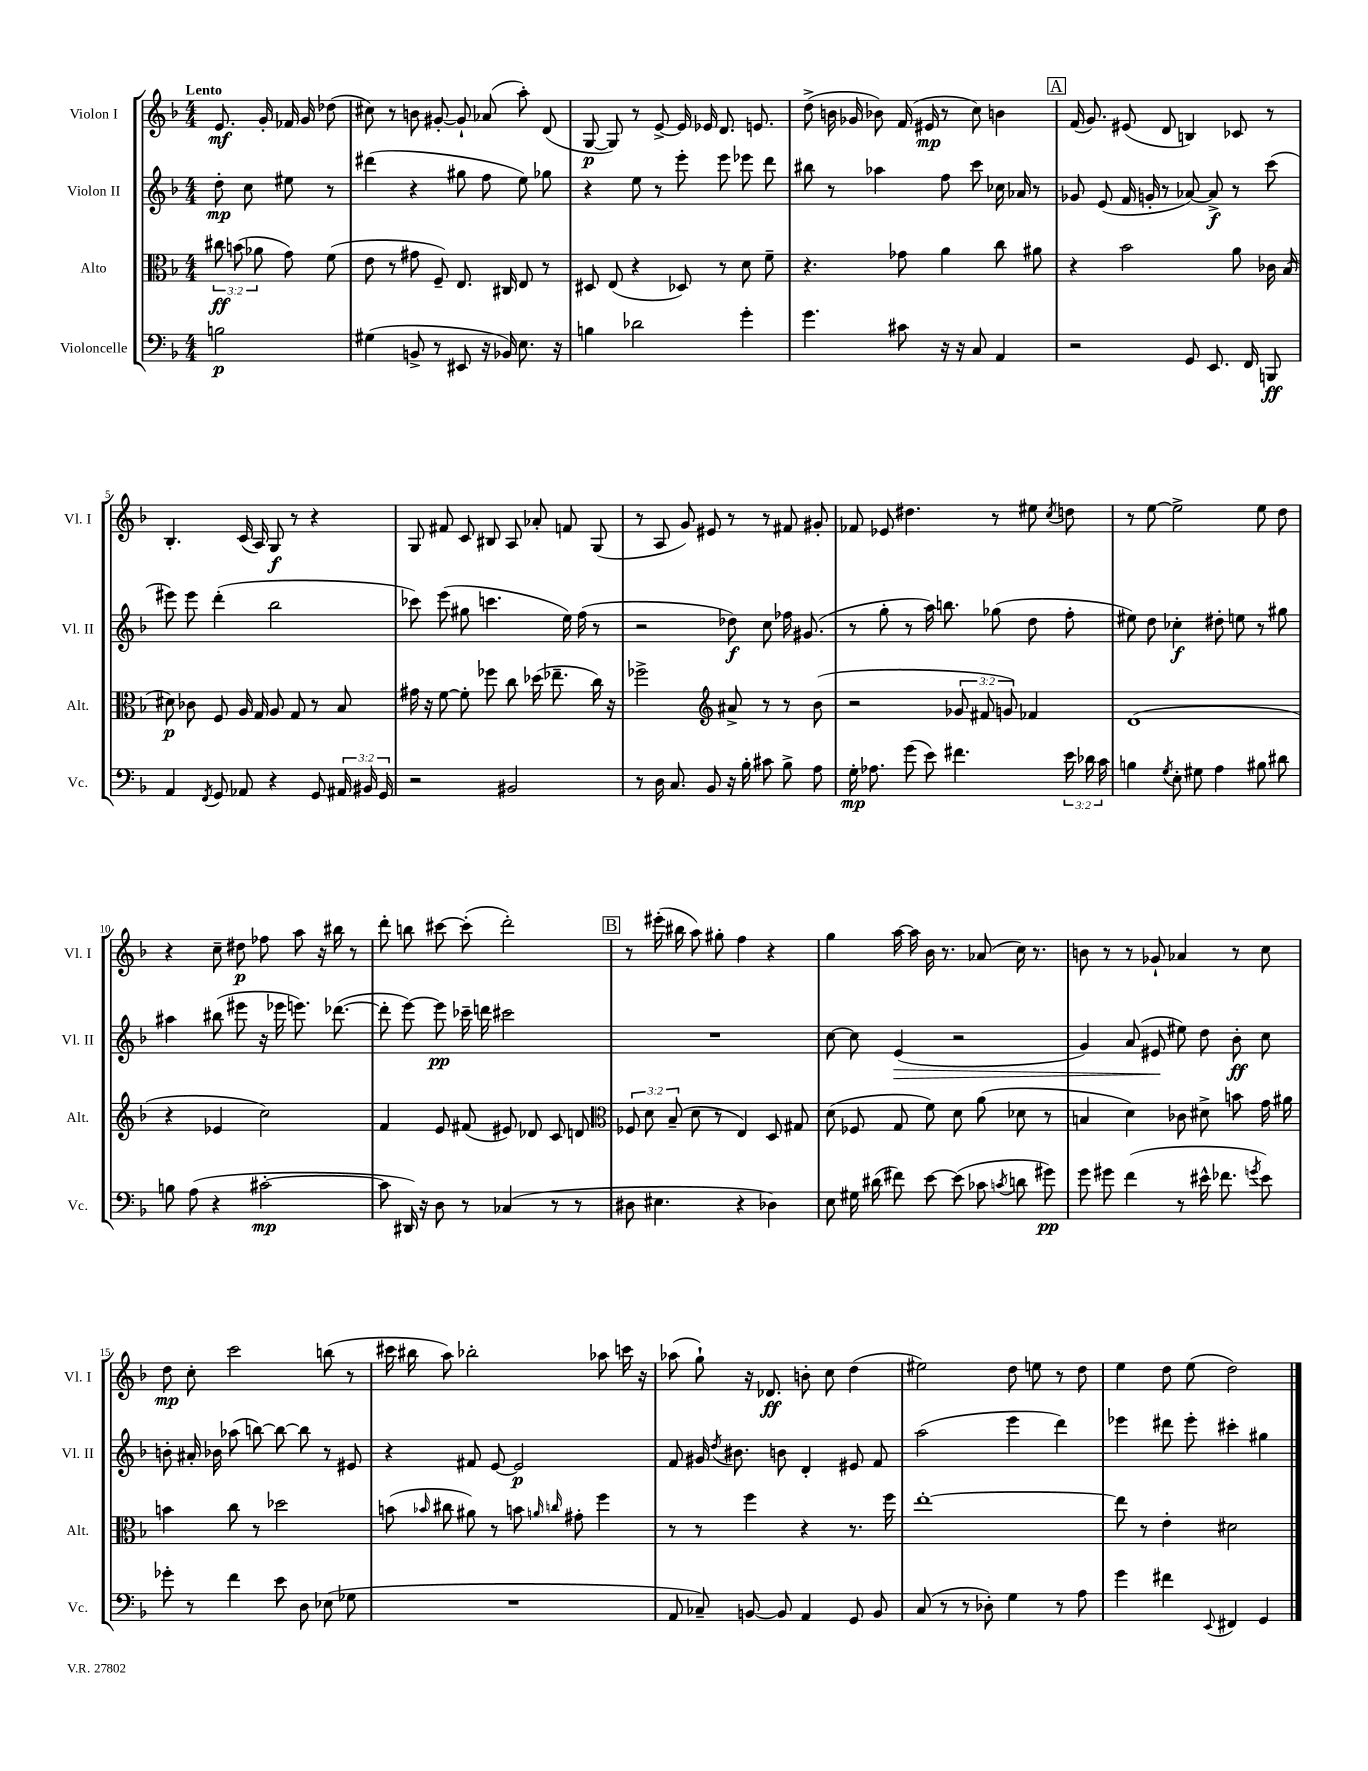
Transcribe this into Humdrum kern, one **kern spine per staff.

**kern	**dynam	**kern	**dynam	**kern	**dynam	**kern	**dynam
*part4	*part4	*part3	*part3	*part2	*part2	*part1	*part1
*staff4	*staff4	*staff3	*staff3	*staff2	*staff2	*staff1	*staff1
*I"Violoncelle	*	*I"Alto	*	*I"Violon II	*	*I"Violon I	*
*I'Vc.	*	*I'Alt.	*	*I'Vl. II	*	*I'Vl. I	*
*clefF4	*	*clefC3	*	*clefG2	*	*clefG2	*
*k[b-]	*	*k[b-]	*	*k[b-]	*	*k[b-]	*
*M4/4	*	*M4/4	*	*M4/4	*	*M4/4	*
=	=	=	=	=	=	=	=
!	!	!	!	!	!	!LO:TX:a:B:t=Lento	!
2Bn\	p	12cc#X\	ff	8dd'\	mp	8.e/	mf
.	.	(12bn\	.	.	.	.	.
.	.	.	.	8cc\	.	.	.
.	.	12a-X\	.	.	.	.	.
.	.	.	.	.	.	16g'/	.
.	.	8g\)	.	8ee#X\	.	16f-X/	.
.	.	.	.	.	.	16g/	.
.	.	(8f\	.	8r	.	(8dd-X\	.
=1	=1	=1	=1	=1	=1	=1	=1
(4G#X\	.	8e\	.	(4ddd#X\	.	8cc#X\)	.
.	.	8r	.	.	.	8r	.
8BBn^/	.	8g#X\	.	4r	.	8bn\	.
8r	.	8F~/)	.	.	.	[8g#X'/	.
8EE#X/	.	8.E/	.	8gg#X\	.	8g#`/]	.
16r	.	.	.	8ff\	.	(8a-X/	.
16BB-X/)	.	16C#X/	.	.	.	.	.
8.E\	.	8E/	.	8ee\)	.	8aa'\)	.
.	.	8r	.	8gg-X\	.	(8d/	.
16r	.	.	.	.	.	.	.
=2	=2	=2	=2	=2	=2	=2	=2
4Bn\	.	8D#X/	.	4r	.	[8G/	p
.	.	(8E/	.	.	.	8G/])	.
2d-X\	.	4r	.	8ee\	.	8r	.
.	.	.	.	8r	.	[8e^/	.
.	.	8D-X/)	.	8eee'\	.	16e/]	.
.	.	.	.	.	.	16e-X/	.
.	.	8r	.	8eee\	.	8.d/	.
4g'\	.	8d\	.	8eee-X\	.	.	.
.	.	.	.	.	.	8.en/	.
.	.	8f~\	.	8ddd\	.	.	.
=3	=3	=3	=3	=3	=3	=3	=3
4.g\	.	4.r	.	8bb#X\	.	(8dd^\	.
.	.	.	.	8r	.	16bn\	.
.	.	.	.	.	.	16g-X/	.
.	.	.	.	4aa-X\	.	8b-X\)	.
8c#X\	.	8g-X\	.	.	.	(16f/	.
.	.	.	.	.	.	16e#X/	mp
16r	.	4a\	.	8ff\	.	8r	.
16r	.	.	.	.	.	.	.
8C/	.	.	.	8ccc\	.	8cc\)	.
4AA/	.	8cc\	.	16cc-X\	.	4bn\	.
.	.	.	.	16a-X/	.	.	.
.	.	8a#X\	.	8r	.	.	.
!!LO:REH:place=s1:t=A
=4	=4	=4	=4	=4	=4	=4	=4
2r	.	4r	.	8g-X/	.	(16f/	.
.	.	.	.	.	.	8.g/)	.
.	.	.	.	(8e/	.	.	.
.	.	2b-\	.	16f/	.	(8e#X/	.
.	.	.	.	16gn'/	.	.	.
.	.	.	.	8r	.	8d/	.
8GG/	.	.	.	[8a-X/)	.	4Bn/)	.
8.EE/	.	.	.	8a-^/]	f	.	.
.	.	8a\	.	8r	.	8c-X/	.
16FF/	.	.	.	.	.	.	.
8BBBn/	ff	16c-X\	.	(8ccc\	.	8r	.
.	.	(16B-/	.	.	.	.	.
!!LO:LB:g=z
=5	=5	=5	=5	=5	=5	=5	=5
4AA/	.	8d#X\)	p	8eee#X\)	.	4.B-'/	.
.	.	8c-X\	.	8eee#\	.	.	.
8qFF/	.	.	.	.	.	.	.
8GG/	.	8F/	.	(4ddd'\	.	.	.
8AA-X/	.	16A/	.	.	.	(16c/	.
.	.	16G/	.	.	.	16A/)	.
4r	.	8A/	.	2bb-\	.	8G/	f
.	.	8G/	.	.	.	8r	.
8GG/	.	8r	.	.	.	4r	.
24AA#X/	.	8B-/	.	.	.	.	.
24BB#X/	.	.	.	.	.	.	.
24GG/	.	.	.	.	.	.	.
=6	=6	=6	=6	=6	=6	=6	=6
2r	.	16g#X\	.	8ccc-X\)	.	8G/	.
.	.	16r	.	.	.	.	.
.	.	[8f\	.	(8eee\	.	8f#X/	.
.	.	8f'\]	.	8gg#X\	.	8c/	.
.	.	8ff-X\	.	4.cccn\	.	8B#X/	.
2BB#X/	.	8cc\	.	.	.	8A/	.
.	.	(16dd-X\	.	.	.	8a-X'/	.
.	.	8.ee-X~\	.	.	.	.	.
.	.	.	.	16ee\)	.	8fn/	.
.	.	.	.	(16ff\	.	.	.
.	.	16cc\)	.	8r	.	(8G/	.
.	.	16r	.	.	.	.	.
=7	=7	=7	=7	=7	=7	=7	=7
8r	.	2ff-X^\	.	2r	.	8r	.
16D\	.	.	.	.	.	8A/	.
8.C/	.	.	.	.	.	.	.
.	.	.	.	.	.	8g/)	.
8BB-/	.	.	.	.	.	8e#X/	.
*	*	*clefG2	*	*	*	*	*
16r	.	8a#X^/	.	8dd-X\)	f	8r	.
16B-'\	.	.	.	.	.	.	.
8c#X\	.	8r	.	8cc\	.	8r	.
8B-^\	.	8r	.	16ff-X\	.	8f#X/	.
.	.	.	.	(8.g#X/	.	.	.
8A\	.	(8b-\	.	.	.	8g#X'/	.
=8	=8	=8	=8	=8	=8	=8	=8
16G'\	mp	2r	.	8r	.	8f-X/	.
8.A-X\	.	.	.	.	.	.	.
.	.	.	.	8gg'\	.	8e-X/	.
(8g\	.	.	.	8r	.	4.dd#X\	.
8e\)	.	.	.	16aa\)	.	.	.
.	.	.	.	8.bbn\	.	.	.
4.f#X\	.	12g-X/	.	.	.	.	.
.	.	12f#X/	.	.	.	.	.
.	.	.	.	(8gg-X\	.	8r	.
.	.	12gn/)	.	.	.	.	.
.	.	4f-X/	.	8dd\	.	8ee#X\	.
.	.	.	.	.	.	8qcc/	.
24e\	.	.	.	8ff'\	.	8ddn\	.
24d-X\	.	.	.	.	.	.	.
24c\	.	.	.	.	.	.	.
=9	=9	=9	=9	=9	=9	=9	=9
4Bn\	.	(1d	.	8ee#X\)	.	8r	.
.	.	.	.	8dd\	.	[8ee\	.
8qG/	.	.	.	.	.	.	.
8E'\	.	.	.	4cc-X'\	f	2ee^\]	.
8G#X\	.	.	.	.	.	.	.
4A\	.	.	.	8dd#X'\	.	.	.
.	.	.	.	8een\	.	.	.
8B#X\	.	.	.	8r	.	8ee\	.
8d#X\	.	.	.	8gg#X\	.	8dd\	.
!!LO:LB:g=z
=10	=10	=10	=10	=10	=10	=10	=10
8Bn\	.	4r	.	4aa#X\	.	4r	.
(8A\	.	.	.	.	.	.	.
4r	.	4e-X/	.	(8bb#X\	.	8cc~\	.
.	.	.	.	8eee#X\	.	8dd#X\	p
[2c#X'\	mp	2cc\)	.	16r	.	8ff-X\	.
.	.	.	.	16eee-X\	.	.	.
.	.	.	.	8.eeen\)	.	8aa\	.
.	.	.	.	.	.	16r	.
.	.	.	.	([8.ddd-X\	.	16bb#X\	.
.	.	.	.	.	.	8r	.
=11	=11	=11	=11	=11	=11	=11	=11
8c#\]	.	4f/	.	8ddd-'\]	.	8ddd'\	.
16DD#X/)	.	.	.	[8eee\)	.	8bbn\	.
16r	.	.	.	.	.	.	.
8D\	.	8e/	.	8eee\]	pp	[8ccc#X\	.
8r	.	(8f#X/	.	16ccc-X~\	.	(8ccc#'\]	.
.	.	.	.	16dddn\	.	.	.
(4C-X/	.	8e#X/)	.	2ccc#X\	.	2ddd'\)	.
.	.	8d-X/	.	.	.	.	.
8r	.	8c/	.	.	.	.	.
8r	.	8dn/	.	.	.	.	.
!!LO:REH:place=s1:t=B
=12	=12	=12	=12	=12	=12	=12	=12
*	*	*clefC3	*	*	*	*	*
8D#X\	.	12F-X/	.	1r	.	8r	.
.	.	12d\	.	.	.	.	.
4.E#X\	.	.	.	.	.	(16eee#X'\	.
.	.	(12B-~/	.	.	.	.	.
.	.	.	.	.	.	16bb#X\	.
.	.	8d\	.	.	.	8aa\)	.
.	.	8r	.	.	.	8gg#X'\	.
4r	.	4E/)	.	.	.	4ff\	.
4D-X\)	.	8D/	.	.	.	4r	.
.	.	8G#X/	.	.	.	.	.
=13	=13	=13	=13	=13	=13	=13	=13
8E\	.	(8d\	.	[8cc\	.	4gg\	.
16G#X\	.	8F-X/	.	8cc\]	.	.	.
(16d#X\	.	.	.	.	.	.	.
!	!	!	!	!	!LO:HP:b	!	!
8f#X\)	.	8G/	.	(4e/	>	[16aa\	.
.	.	.	.	.	.	16aa\]	.
[8e\	.	8f\)	.	.	.	16b-\	.
.	.	.	.	.	.	8.r	.
(8e\]	.	8d\	.	2r	.	.	.
8c-X\	.	(8a\	.	.	.	(8a-X/	.
8qcn/	.	.	.	.	.	.	.
8dn\	.	8d-X\	.	.	.	16cc\)	.
.	.	.	.	.	.	8.r	.
8g#X\)	pp	8r	.	.	.	.	.
=14	=14	=14	=14	=14	=14	=14	=14
8g\	.	4Bn/	.	4g/)	.	8bn\	.
8g#X\	.	.	.	.	.	8r	.
(4f\	.	4d\)	.	(8a/	.	8r	.
.	.	.	.	8e#X/	.	8g-X`/	.
8r	.	8c-X\	.	8ee#X\)	]	4a-X/	.
16e#X^^\	.	8d#X^\	.	8dd\	.	.	.
8.f-X\	.	.	.	.	.	.	.
.	.	8bn\	.	8b-'\	ff	8r	.
8qgn/	.	.	.	.	.	.	.
8e#\)	.	16g\	.	8cc\	.	8cc\	.
.	.	16a#X\	.	.	.	.	.
!!LO:LB:g=z
=15	=15	=15	=15	=15	=15	=15	=15
8g-X'\	.	4bn\	.	8bn'\	.	8dd\	mp
8r	.	.	.	16a#X'/	.	8cc'\	.
.	.	.	.	16b-X\	.	.	.
4f\	.	8cc\	.	(8aa-X\	.	2ccc\	.
.	.	8r	.	[8bbn\)	.	.	.
8e\	.	2dd-X\	.	8bb\_	.	.	.
8D\	.	.	.	8bb\]	.	.	.
(8E-X\	.	.	.	8r	.	(8bbn\	.
8G-X\	.	.	.	8e#X/	.	8r	.
=16	=16	=16	=16	=16	=16	=16	=16
1r	.	(8bn\	.	4r	.	16ccc#X\	.
.	.	.	.	.	.	16bb#X\	.
.	.	16qqb-X/	.	.	.	.	.
.	.	8cc#X\	.	.	.	8aa\)	.
.	.	8a#X\)	.	8f#X/	.	2bb-X'\	.
.	.	8r	.	[8e/	.	.	.
.	.	8bn\	.	2e/]	p	.	.
.	.	16qqan/	.	.	.	.	.
.	.	16qqccn/	.	.	.	.	.
.	.	8g#X'\	.	.	.	.	.
.	.	4ff\	.	.	.	8aa-X\	.
.	.	.	.	.	.	16cccn\	.
.	.	.	.	.	.	16r	.
=17	=17	=17	=17	=17	=17	=17	=17
8AA/	.	8r	.	8f/	.	(8aa-X\	.
8C-X~/)	.	8r	.	16g#X/	.	8gg`\)	.
.	.	.	.	8qdd/	.	.	.
.	.	.	.	8.b#X\	.	.	.
[8BBn/	.	4ff\	.	.	.	16r	.
.	.	.	.	.	.	8.d-X/	ff
8BB/]	.	.	.	8bn\	.	.	.
4AA/	.	4r	.	4d'/	.	8bn'\	.
.	.	.	.	.	.	8cc\	.
8GG/	.	8.r	.	8e#X/	.	(4dd\	.
8BB/	.	.	.	8f/	.	.	.
.	.	16ff\	.	.	.	.	.
=18	=18	=18	=18	=18	=18	=18	=18
(8C/	.	[1ee'	.	(2aa\	.	2ee#X\)	.
8r	.	.	.	.	.	.	.
8r	.	.	.	.	.	.	.
8D-X'\)	.	.	.	.	.	.	.
4G\	.	.	.	4eee\	.	8dd\	.
.	.	.	.	.	.	8een\	.
8r	.	.	.	4ddd\)	.	8r	.
8A\	.	.	.	.	.	8dd\	.
=19	=19	=19	=19	=19	=19	=19	=19
4g\	.	8ee\]	.	4eee-X\	.	4ee\	.
.	.	8r	.	.	.	.	.
4f#X\	.	4e'\	.	8ddd#X\	.	8dd\	.
.	.	.	.	8eee-'\	.	(8ee\	.
8qqEE/	.	.	.	.	.	.	.
4FF#X/	.	2d#X\	.	4ccc#X'\	.	2dd\)	.
4GG/	.	.	.	4gg#X\	.	.	.
==	==	==	==	==	==	==	==
*-	*-	*-	*-	*-	*-	*-	*-
